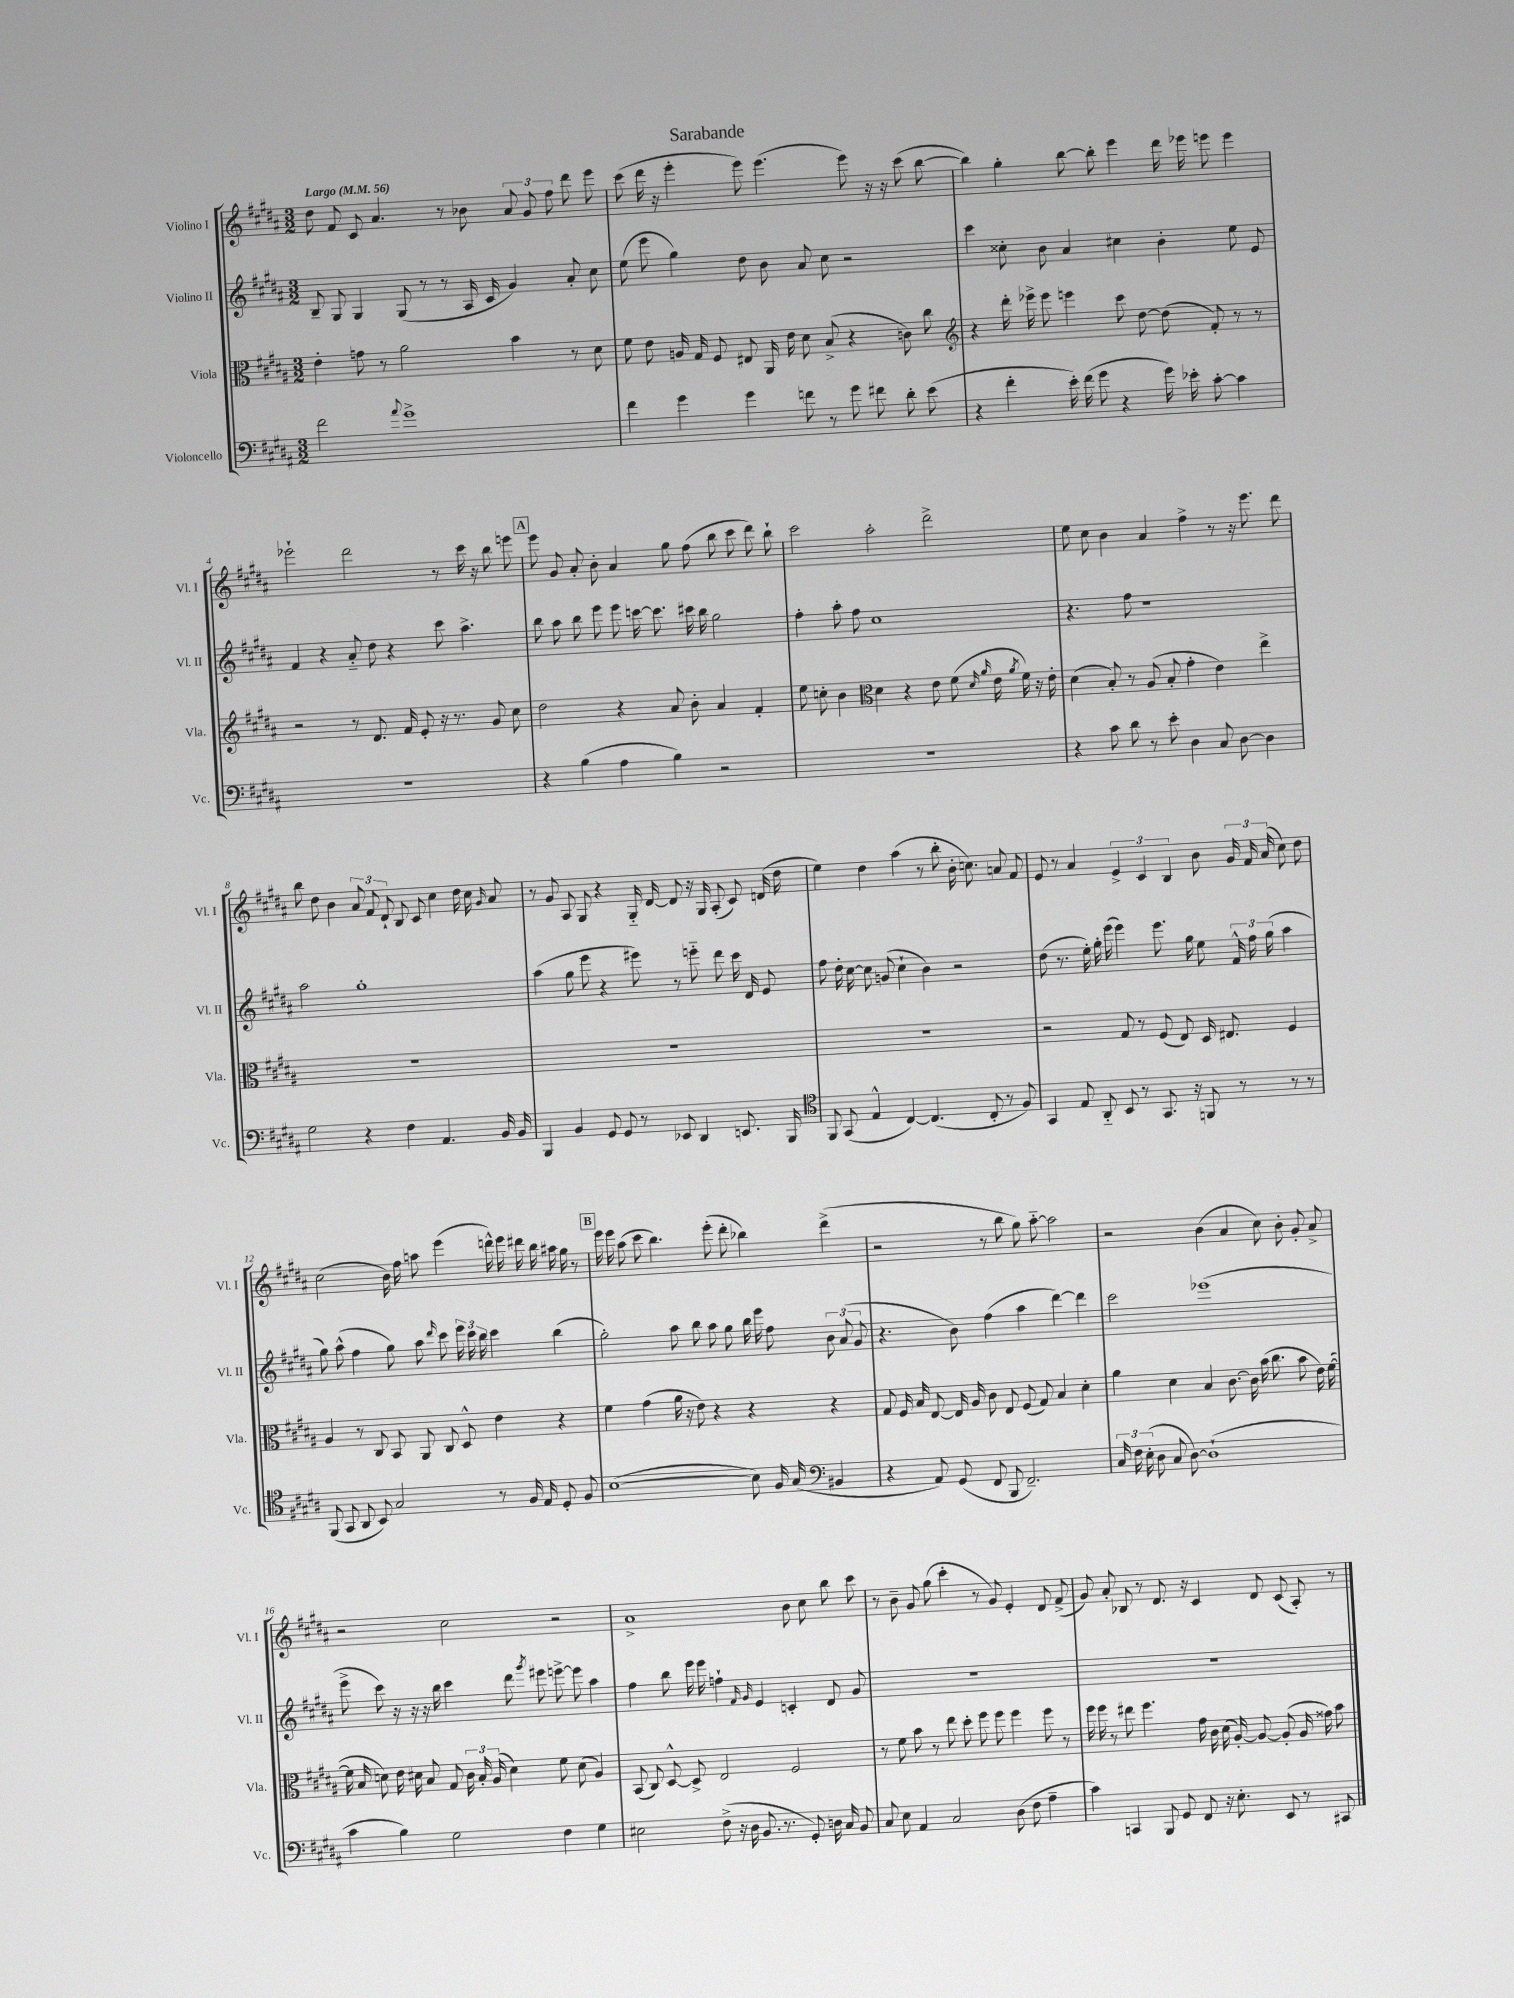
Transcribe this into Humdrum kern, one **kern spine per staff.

**kern	**kern	**kern	**kern
*staff4	*staff3	*staff2	*staff1
*clefF4	*clefC3	*clefG2	*clefG2
*k[f#c#g#d#a#]	*k[f#c#g#d#a#]	*k[f#c#g#d#a#]	*k[f#c#g#d#a#]
*M3/2	*M3/2	*M3/2	*M3/2
*MM56	*MM56	*MM56	*MM56
2f#	4e'	8B~	8dd#
.	.	8G#	8f#
.	8g	4G#	8c#
.	8r	.	4.a#
8qqa#	.	.	.
1g#^	2a#	(8G#	.
.	.	8r	.
.	.	8r	8r
.	.	16A#	8b-
.	.	16c#	.
.	4b	4g#)	12a#
.	.	.	12g#
.	.	.	12ff#
.	8r	8a#'	8ddd#
.	8d#	8cc#	8eee
=	=	=	=
4f#	8f#	(8ee	(8ccc#
.	8e	8eee	16ddd#
.	.	.	16r
4g#	16A	4gg#)	4eee'
.	16G#	.	.
.	8F#	.	.
4g#	8E#	8dd#	8eee)
.	16AA#	8b	(4.eee
.	16e	.	.
8f	8d#	8a#	.
8r	(8B^	8cc#	.
8g#	4r	2r	8eee)
8f#	.	.	16r
.	.	.	16r
8d#'	8c)	.	(8ccc#
(8e	8cc#	.	[8bb
=	=	=	=
*	*clefG2	*	*
4r	4r	4ccc#	4bb])
4f#'	16ddd#'	8cc##'	4gg#'
.	16eee-^	.	.
.	8eee-	8b	.
16e')	4eee	4a#	[8bb
(16f#	.	.	.
8g#	.	.	8bb']
4r	8ccc#	4cc#	4eee
.	[8dd#	.	.
16g#)	(8dd#]	4b'	16ddd#
16e-'	.	.	16eee-
[8c#'	8f#')	.	8eee
4c#]	8r	8ee	4eee
.	8r	8e	.
=	=	=	=
1.r	2r	4f#	2eee-`
.	.	4r	.
.	8r	8a#'~	2ddd#
.	8.d#	8dd#	.
.	.	4r	.
.	16f#	.	.
.	8e'	.	.
.	16r	8ccc#	8r
.	8.r	.	.
.	.	4.aa#^	16ccc#
.	.	.	16r
.	8g#	.	8bb
.	8cc#	.	8eee
=	=	=	=
4r	2dd#	8bb	8eee
.	.	8aa#	8g#
(4B	.	8bb	8a#'
.	.	8eee	8b'
4A#	4r	8eee	4a#
.	.	[16ccc	.
.	.	8.ccc]	.
4B)	8a#	.	8gg#
.	8b'	16ccc#	(8ff#
.	.	16bb	.
2r	4a#	2gg#	8bb
.	.	.	8ccc#
.	4f#'	.	8ddd#)
.	.	.	8bb`
=	=	=	=
1.r	8ee	4ff#'	2ccc#
.	8cc'	.	.
.	4b	8aa#'	.
.	.	8ff#	.
*	*clefC3	*	*
.	4d#	1cc#	2aa#'
.	4r	.	.
.	8e	.	2ddd#^
.	(8f#	.	.
.	16qqd#	.	.
.	16qqa#	.	.
.	16e	.	.
.	8qa#	.	.
.	16f#)	.	.
.	16r	.	.
.	16e'	.	.
=	=	=	=
4r	(4d#	4.r	8ee
.	.	.	8cc#
8c#	8B')	.	4b
8d#	8r	8ff#	.
8r	(8A#	1r	4a#
8e'	8B'	.	.
4D#	4g#'	.	4ff#^
8C#	4e)	.	8r
[8D#	.	.	16r
.	.	.	8.eee
4D#]	4ee^	.	.
.	.	.	8ddd#
=	=	=	=
2G#	1.r	2aa#	8bb
.	.	.	8dd#
.	.	.	4b
4r	.	1gg#'	12a#
.	.	.	12f#
.	.	.	12d#`
4F#	.	.	8B
.	.	.	8c#
4.AA#	.	.	4cc#
.	.	.	16dd#
.	.	.	16cc#
.	.	.	16qqg#
16BB	.	.	8a#
16BB	.	.	.
=	=	=	=
4BBB	1.r	(4aa#	8r
.	.	.	8g#
4BB	.	8gg#	8A#
.	.	8eee	8G#
8GG#	.	4r	4r
8GG#	.	.	.
8r	.	8eee#)	16G#'~
.	.	.	[16d#
8EE-	.	8r	8d#]
4DD#	.	8eee'~	16r
.	.	.	16G#
.	.	8ddd#	(8A#'
8.EE	.	16ccc#	8c#)
.	.	16d#	.
.	.	8e	(16d
16BBB	.	.	16dd#
=	=	=	=
*clefC4	*	*	*
8FF#	1.r	8ff#	4ee)
(8GG#	.	16dd#'	.
.	.	[16cc#	.
4E^^	.	8cc#]	4dd#
.	.	(8g	.
[4C#)	.	4cc#`	(4aa#
(4.C#]	.	4b)	8r
.	.	.	8bb'
.	.	2r	16b'
.	.	.	8.cc)
8C#'	.	.	.
8r	.	.	8a
8F#)	.	.	8f#
=	=	=	=
4GG#	2r	(8dd#	8e
.	.	8.r	8r
8E	.	.	4a#
.	.	16ee')	.
8AA#'~	.	16gg#'	.
.	.	(16eee	.
8BB	8G#	4eee)	6e^
8r	8r	.	.
.	.	.	6c#
8.GG#	(8F#	8.eee	.
.	.	.	6B
.	8E)	.	.
16r	.	16gg#	.
8FF	16D#	8ee	8b
.	8.E#	.	.
8r	.	24f#^^	24g#
.	.	24ff#	24f#
.	.	(24gg#	(24a#
8r	4F#	4aa#	8cc#)
8r	.	.	8dd#
=	=	=	=
(8FF#	4A#	8gg#)	(2cc#
8GG#	.	(8aa#^^	.
8AA#	8r	4ff#	.
8BB)	8C#	.	.
2G#	8BB	8gg#)	16b)
.	.	.	16ff#
.	8AA#	8aa#	8aa
.	.	16qqddd#	.
.	8C#	8ccc#	(4eee
.	8D#^^	24eee	.
.	.	24ccc#	.
.	.	24bb	.
8r	4e	4ccc#	16ddd^^)
.	.	.	16eee
16F#	.	.	16ddd#
16E	.	.	16bb
8D#'	4r	(4bb	16aa#
.	.	.	16gg#
8F#	.	.	8r
=	=	=	=
([1B	4f#	2gg#')	16eee
.	.	.	16eee
.	.	.	(8aa#
.	(4g#	.	8ccc#
.	.	.	4.bb)
.	16a#	8aa#	.
.	16r	.	.
.	8e)	8bb	.
.	4r	8aa#	(8eee'
.	.	8gg#	8ddd#'
8B])	4r	16bb	4bb-)
.	.	16eee	.
16F#	.	8ff#	.
(16G#	.	.	.
*clefF4	*	*	*
4BB#	4r	12b	(4ddd#^
.	.	(12a#	.
.	.	12g#	.
=	=	=	=
4r	8G#	4.r	2r
.	16F#	.	.
.	16B	.	.
8AA#)	[8E	.	.
(8GG#	16E]	8b)	.
.	16A#	.	.
8FF#	8c#	(4ff#	8r
8BBB	8E	.	8bb
2.FF#~)	(8F#	4aa#	8gg#)
.	8G#)	.	[8aa#'~
.	4B	[4ddd#)	2aa#]
.	4d#'	4ddd#]	.
=	=	=	=
24C#	4a#	2ccc#	2r
24F#	.	.	.
(24E'	.	.	.
8D#	.	.	.
8C#	4d#	.	.
[8D#)	.	.	.
(1D#`]	4B	(1eee-	(4b
.	[8.c#	.	4a#
.	16c#]	.	.
.	(16b	.	8cc#)
.	8.cc#	.	.
.	.	.	8b'
.	8b	.	8g#'
.	16e)	.	8a#^
.	([16f#	.	.
=	=	=	=
4c#	16f#]	8eee^	2r
.	16B	.	.
.	8d)	8ccc#)	.
4B)	16e	16r	.
.	16d#	16r	.
.	8B	16r	.
.	.	16bb	.
2G#	8G#	4ccc#	2cc#
.	24c#	.	.
.	24B'	.	.
.	(24A#	.	.
.	4d#)	8ddd#	.
.	.	8qggg#	.
.	.	8eee#	.
4F#	8f#	[8eee^	2r
.	(8d#	8eee]	.
4G#	4A#)	4aa#	.
=	=	=	=
2E#	(8BB	4ff#	1a#^
.	8C#)	.	.
.	[8D#^^	8bb	.
.	8D#^]	16eee	.
.	.	16eee	.
(8F#^	2E	4ff`	.
16r	.	.	.
16D#	.	.	.
.	.	16qqf#	.
.	.	16qqg#	.
8.BB	.	4e	.
8.r	.	.	.
.	2F#	4c'	8b
8GG#')	.	.	8cc#
16D	.	8d#	8bb
16C#	.	.	.
8BB	.	8g#	8ccc#
=	=	=	=
8C#	8r	1.r	8r
8E	8f#	.	8b~
4AA#	8b	.	8g#
.	8r	.	(8gg#
2C#	8ee	.	4ccc#'
.	8dd#'	.	.
.	8ff#	.	8r
.	8ff#	.	8g#)
(8D#	4ff#	.	4e'
8F#	.	.	.
4A#~	8ff#	.	8d#
.	8r	.	(8f#^
=	=	=	=
4c#)	16ff#	1.r	8g#)
.	16ff#	.	.
.	8r	.	8a#'
4CC	8ee#	.	8B-
.	4.ff#	.	8r
8BBB	.	.	8.d#
8GG#	.	.	.
.	.	.	16r
8FF#	16g#	.	4c#
.	16c#	.	.
16r	(16d#	.	.
8.E'	[16A#')	.	.
.	8A#_	.	8d#
8EE	(8A#']	.	(8c#
8r	16A#	.	8A#')
.	16g##)	.	.
8CC#	8b	.	8r
==	==	==	==
*-	*-	*-	*-
